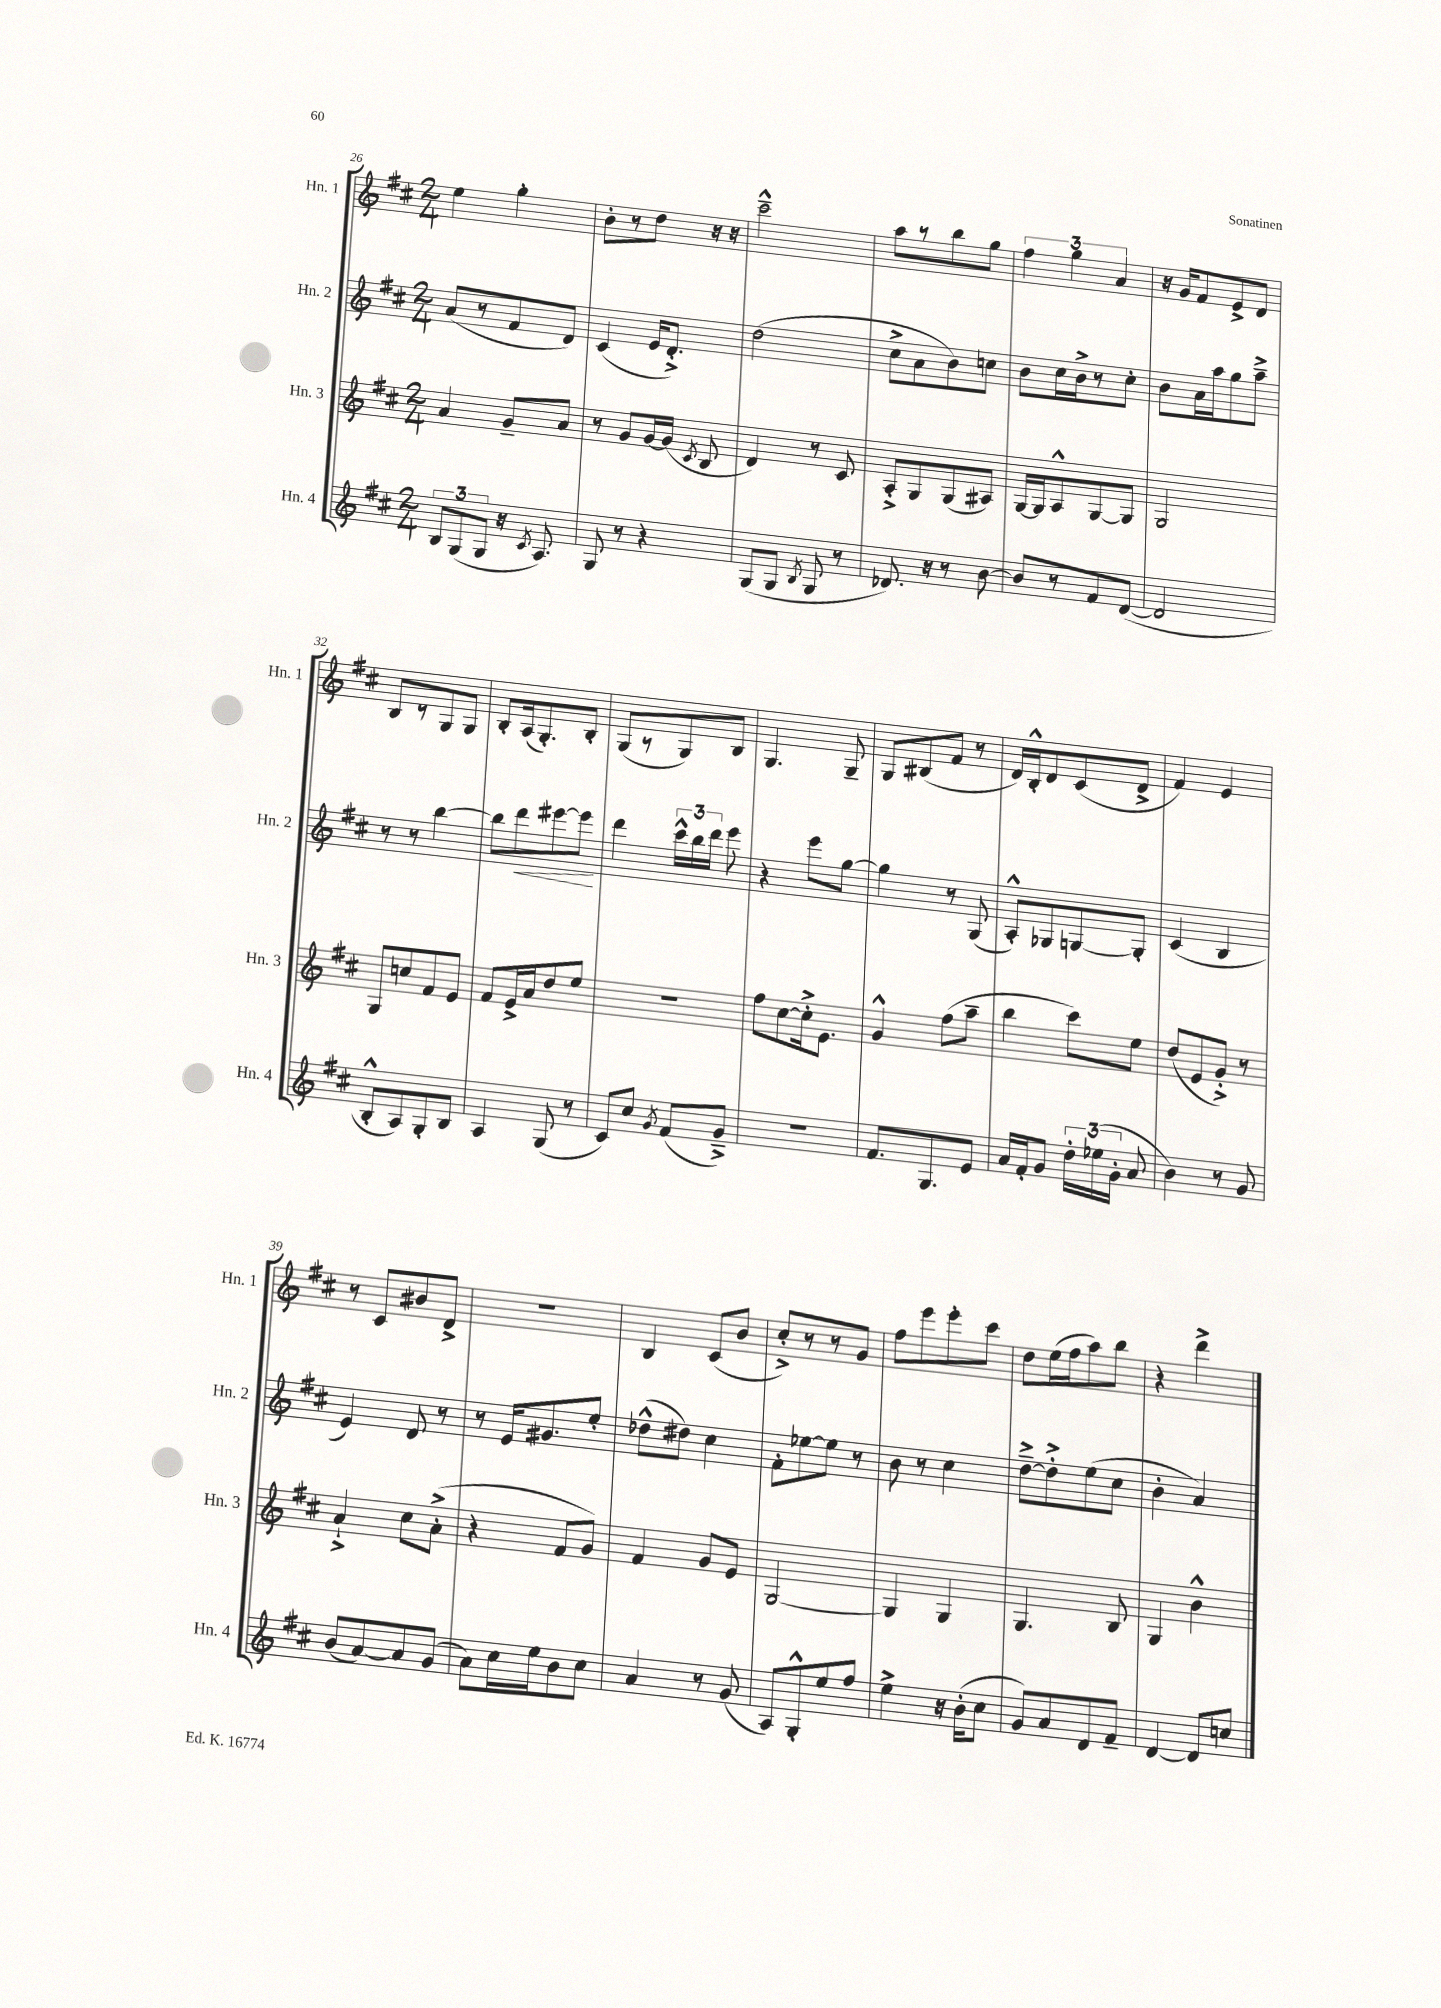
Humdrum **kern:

**kern	**kern	**kern	**kern
*staff4	*staff3	*staff2	*staff1
*clefG2	*clefG2	*clefG2	*clefG2
*k[f#c#]	*k[f#c#]	*k[f#c#]	*k[f#c#]
*M2/4	*M2/4	*M2/4	*M2/4
12B/L	4a/	(8a/L	4ee\
(12G/	.	.	.
.	.	8r	.
12G/J	.	.	.
16r	8g~/L	8f#/	4gg'\
8qc#/	.	.	.
8.A/)	.	.	.
.	8a/J	8d/J)	.
=	=	=	=
8G/	8r	(4c#/	8b'\L
8r	8g/L	.	8r
4r	[16g/L	16e/LK	8dd\J
.	(16g/]JJ	8.d'^/J)	.
.	8qc#/	.	.
.	8B/	.	16r
.	.	.	16r
=	=	=	=
(8G/L	4d/)	(2dd\	2ccc#~^^\
8G/J	.	.	.
8qB/	.	.	.
8G/	8r	.	.
8r	8c#/	.	.
=	=	=	=
8.d-/)	8A'^/L	8cc#^\L	8aa\L
.	8G/	8a\	8r
16r	.	.	.
8r	(8G/	8b\)	8bb\
[8b\	8A#/J)	8cc\J	8gg\J
=	=	=	=
8b/]L	[16G/LL	8b\L	6ff#\
.	16G/]J	.	.
8r	8A^^/	16cc#\L	.
.	.	.	6gg\
.	.	16b^\J	.
8f#/	[8G/	8r	.
.	.	.	6a/
([8d/J	8G/]J	8cc#'\J	.
=	=	=	=
2d/]	2G/	8b\L	16r
.	.	.	16g/LK
.	.	16a\L	8f#/
.	.	16aa\J	.
.	.	8gg\	8e^/
.	.	8aa~^\J	8d/J
=	=	=	=
8B'^^/L	8G/L	8r	8B/L
8A/)	8cc/	8r	8r
8G'/	8f#/	[4bb\	8G/
8B/J	8e/J	.	8G/J
=	=	=	=
4A/	8f#/L	8bb\]L	8B'/L
.	16e^/L	8ddd\	(16A/k
.	16a/J	.	8.G'/)
(8G/	8dd/	[8eee#\	.
8r	8ee/J	8eee#\]J	8B'/J
=	=	=	=
8c#/L)	2r	4ddd\	(8G/L
8cc#/J	.	.	8r
8qg/	.	.	.
(8f#/L	.	24ccc#^^\LL	8G/)
.	.	24bb\	.
.	.	24ddd\JJ	.
8g~^/J)	.	8eee\	8B/J
=	=	=	=
2r	8ff#\L	4r	4.G/
.	[8cc#\	.	.
.	16cc#'^\]k	8eee\L	.
.	8.e\J	.	.
.	.	[8gg\J	8G~/
=	=	=	=
8.f#/L	4g^^/	4gg\]	8G/L
.	.	.	(8B#/
8.G/	.	.	.
.	(8ff#\L	8r	8f#/J
8e/J	8aa~\J	(8G/	8r
=	=	=	=
16a/LL	4bb\	8A'^^/L)	16d/LL)
16f#'/J	.	.	16B'^^/J
8g/J	.	8G-/	8d/
24dd'\LL	8ccc#\L)	[8G/	(8c#/
(24ee-\	.	.	.
24g'\JJ	.	.	.
8a/	8ee\J	8G'/]J	8d^/J
=	=	=	=
4b\)	(8dd/L	(4c#/	4f#/)
.	8e/	.	.
8r	8g'^/J)	4B/	4e/
8g/	8r	.	.
=	=	=	=
(8b/L	4a`^/	4e/)	8r
[8a/)	.	.	8c#/L
8a/]	8cc#\L	8d/	8b#/
(8g/J	(8a'^\J	8r	8d^/J
=	=	=	=
8a\L)	4r	8r	2r
16cc#\L	.	16e/LK	.
16ee\J	.	8.g#/	.
8b\	8f#/L	.	.
8cc#\J	8g/J)	8ee'/J	.
=	=	=	=
4a/	4f#/	(8dd-^^\L	4B/
.	.	8dd#\J)	.
8r	8g/L	4cc#\	(8c#/L
(8g/	8e/J	.	8b/J
=	=	=	=
8A/L)	[2G/	8f#'\L	8cc#'^/L)
8G'^^/	.	[8ee-\	8r
8ee/	.	8ee-\]J	8r
8ff#/J	.	8r	8g/J
=	=	=	=
4ee^\	4G/]	8b\	8ff#\L
.	.	8r	8eee\
16r	4G/	4cc#\	8eee'\
(16b'\LK	.	.	.
8cc#\J	.	.	8ccc#\J
=	=	=	=
8g/L)	4.G/	[8dd~^\L	8dd\L
8a/	.	8dd'^\]	(16ee\L
.	.	.	16ff#\J
8d/	.	(8ee\	8aa\)
8f#~/J	8B/	8cc#\J	8bb\J
=	=	=	=
[4d/	4G/	4b'\	4r
8d/]L	4b^^\	4a/)	4ddd^\
8cc/J	.	.	.
==	==	==	==
*-	*-	*-	*-
